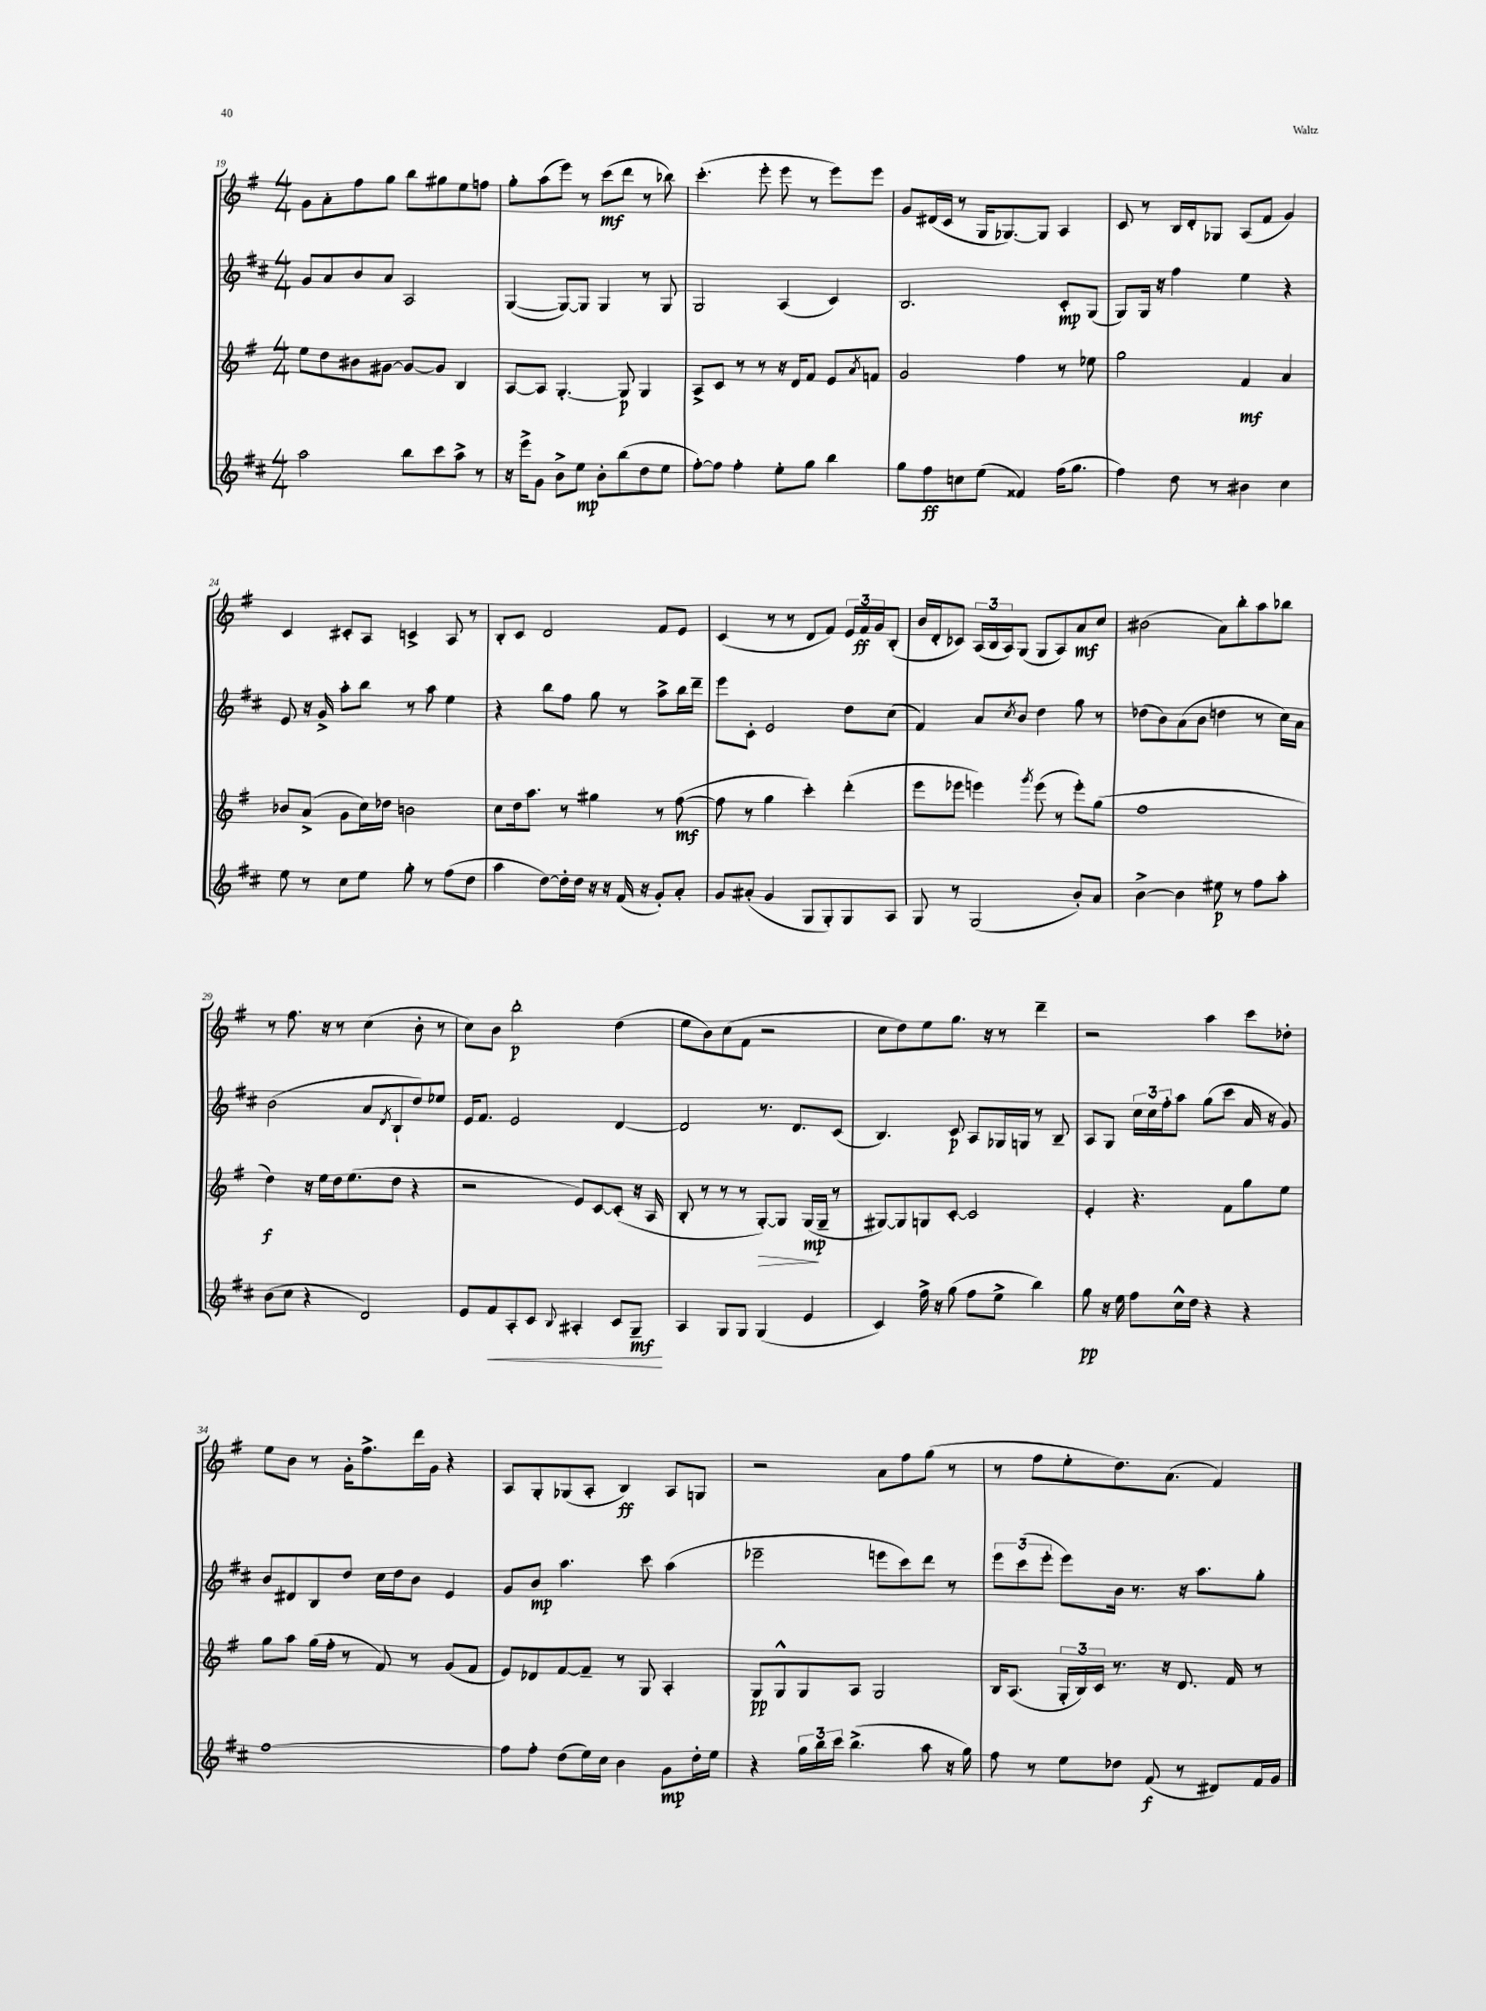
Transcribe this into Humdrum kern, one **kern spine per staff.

**kern	**kern	**kern	**kern
*staff4	*staff3	*staff2	*staff1
*clefG2	*clefG2	*clefG2	*clefG2
*k[f#c#]	*k[f#]	*k[f#c#]	*k[f#]
*M4/4	*M4/4	*M4/4	*M4/4
2aa	8ee	8g	8g
.	8dd	8a	8a'
.	8b#	8b	8ff#
.	[8g#	8a	8gg
8bb	8g#_	2A	8bb
8ccc#	8g#]	.	8gg#
8aa^	4B	.	8ee
8r	.	.	8ff
=	=	=	=
16r	[8A	([4G	8gg'
16eee^	.	.	.
8g	8A]	.	(8aa
8b^	[4.G'	8G_)	8eee)
8ee	.	8G]	8r
8b'	.	4G	(8ccc
(8bb	8G]	.	8ddd
8dd	4G	8r	8r
8ee	.	8G	8bb-)
=	=	=	=
[8ff#')	8A^	2G	(4.ccc'
8ff#]	8c	.	.
4ff#'	8r	.	.
.	8r	.	8eee'
8ee'	16r	(4A	8eee
.	16d	.	.
8gg	8f#	.	8r
4bb	8e	4c#)	8eee)
.	8qa	.	.
.	8f	.	8eee
=	=	=	=
8gg	2g	2.B	8g
8ff#	.	.	(16d#
.	.	.	16c
8cc	.	.	8r
(8ee	.	.	16G
.	.	.	[8.G-)
4f##)	4ff#	.	.
.	.	.	8G-]
(16ff#	8r	8c#'	4A
8.gg	.	.	.
.	8ee-	(8G	.
=	=	=	=
4ff#)	2gg	8G)	8c
.	.	16G	8r
.	.	16r	.
8dd	.	4ff#	16B
.	.	.	16d'
8r	.	.	8G-
4b#	4f#	4ee	(8A
.	.	.	8f#
4cc#	4a	4r	4g)
=	=	=	=
8ee	8b-	8e	4c
8r	(8a^	16r	.
.	.	16g^	.
8cc#	8g	8aa'	8c#'
8ee	16cc)	8bb	8A
.	16dd-	.	.
8gg'	2b	8r	4c^
8r	.	8aa	.
(8ff#	.	4ee	8A
8dd	.	.	8r
=	=	=	=
4aa	8cc	4r	8B'
.	16dd	.	8c
.	8.aa	.	.
[8dd)	.	8bb	2d
16dd']	8r	8ff#	.
16dd	.	.	.
16r	4gg#	8gg	.
16r	.	.	.
(16f#	.	8r	.
16r	.	.	.
8g')	8r	8aa^	8f#
8a'	([8ff#	16bb	8e
.	.	16ddd~	.
=	=	=	=
8g	8ff#]	8eee	(4c
(8a#'	8r	8c#'	.
4g	4gg	2e	8r
.	.	.	8r
8G	4ccc')	.	8d
8G')	.	.	8f#)
8G	(4ddd'	8dd	24e
.	.	.	24f#
.	.	.	24g
8A	.	(8cc#	(8B'
=	=	=	=
8G	8eee	4f#)	16b
.	.	.	16d'
8r	8eee-	.	8c-)
(2G	4eee)	8a	(24A
.	.	.	24B
.	.	.	24A)
.	.	8qcc#	.
.	.	8b	(8G
.	8qggg	.	.
.	(8eee	4dd	8G
.	8r	.	8A)
8b')	8eee')	8gg	8a
8a	(8gg	8r	8cc
=	=	=	=
[4b^	1ff#	(8dd-	(2b#
.	.	8b)	.
4b]	.	(8a	.
.	.	8b	.
8ee#	.	4dd	8a)
8r	.	.	8bb'
8ff#	.	8r	8aa
8aa'	.	16cc#)	8bb-
.	.	16a	.
=	=	=	=
(8b	4dd)	(2b	8r
8cc#	.	.	8.ff#
4r	16r	.	.
.	16ee	.	16r
.	16dd	.	8r
.	(8.ee	.	.
2d)	.	8a	(4cc
.	.	8qd	.
.	8dd	8B`	.
.	4r	8dd)	8b'
.	.	8ee-	8r
=	=	=	=
8e	2r	16e	8cc)
.	.	8.f#	.
8f#	.	.	8b
8A'	.	2e	2bb'
8c#	.	.	.
8qqB	.	.	.
4A#'	8e)	.	.
.	[8c	.	.
8c#	(8c']	[4d	(4dd
8G~	16r	.	.
.	16A	.	.
=	=	=	=
4A	8B'	2d]	8ee
.	8r	.	8b)
8G	8r	.	(8cc
8G	8r	.	8f#
(4G	[8G')	8.r	2r
.	8G]	.	.
.	.	8.d	.
4e	(16G	.	.
.	16G~	.	.
.	8r	(8c#	.
=	=	=	=
4c#)	[8G#)	4.B)	8cc
.	8G#]	.	8dd)
16ff#^	8G	.	8ee
16r	.	.	.
(8gg	[8c'	8c#	8.gg
8ff#	2c]	8A	.
.	.	.	16r
8ee^	.	16G-	8r
.	.	16G	.
4bb)	.	8r	4ddd~
.	.	8B~	.
=	=	=	=
8gg	4e'	8A	2r
16r	.	8G	.
16ee	.	.	.
8ff#	4.r	24cc#	.
.	.	24cc#	.
.	.	24ff#'	.
16cc#^^	.	8aa	.
16dd	.	.	.
4r	.	(8gg	4aa
.	8f#	8ccc#	.
4r	8gg	16a	8ccc
.	.	16r	.
.	8ee	8g)	8dd-'
=	=	=	=
[1ff#	8gg	8b	8ee
.	8aa	8d#	8b
.	(16gg	8B	8r
.	16ff#'	.	.
.	8r	8dd	16g'
.	.	.	8.ff#^
.	8f#)	16cc#	.
.	.	16dd	.
.	8r	8b	16ddd
.	.	.	16g
.	(8g	4e	4r
.	8f#	.	.
=	=	=	=
8ff#]	8e)	8g	8A
8ff#'	8d-	8b	8G'
(8dd	[8f#	4.aa	(8G-
16ee)	8f#~]	.	8A'
16cc#	.	.	.
4b	8r	.	4B)
.	8G	8ccc#	.
8g	4A'	(4aa	8A
16dd'	.	.	8G
16ee	.	.	.
=	=	=	=
4r	8G	2eee-~	2r
.	8G^^	.	.
24gg	8G	.	.
24bb	.	.	.
24ccc#	.	.	.
(4.bb^	8A	.	.
.	2G	8eee	8a
.	.	8ccc#)	8ff#
8aa	.	8ddd	(8gg
16r	.	8r	8r
16gg)	.	.	.
=	=	=	=
8ff#	16B	12eee	8r
.	(8.A	.	.
.	.	(12ccc#	.
8r	.	.	8ff#
.	.	12eee'	.
8ee	24G'	8eee)	8ee'
.	24B)	.	.
.	24c	.	.
8dd-	8.r	16b	8.dd)
.	.	8.r	.
(8f#	.	.	.
.	16r	.	(8.a
8r	8.d	16r	.
.	.	8.aa	.
8d#)	.	.	4f#)
.	16f#	.	.
16f#	8r	8gg'	.
16g	.	.	.
==	==	==	==
*-	*-	*-	*-
